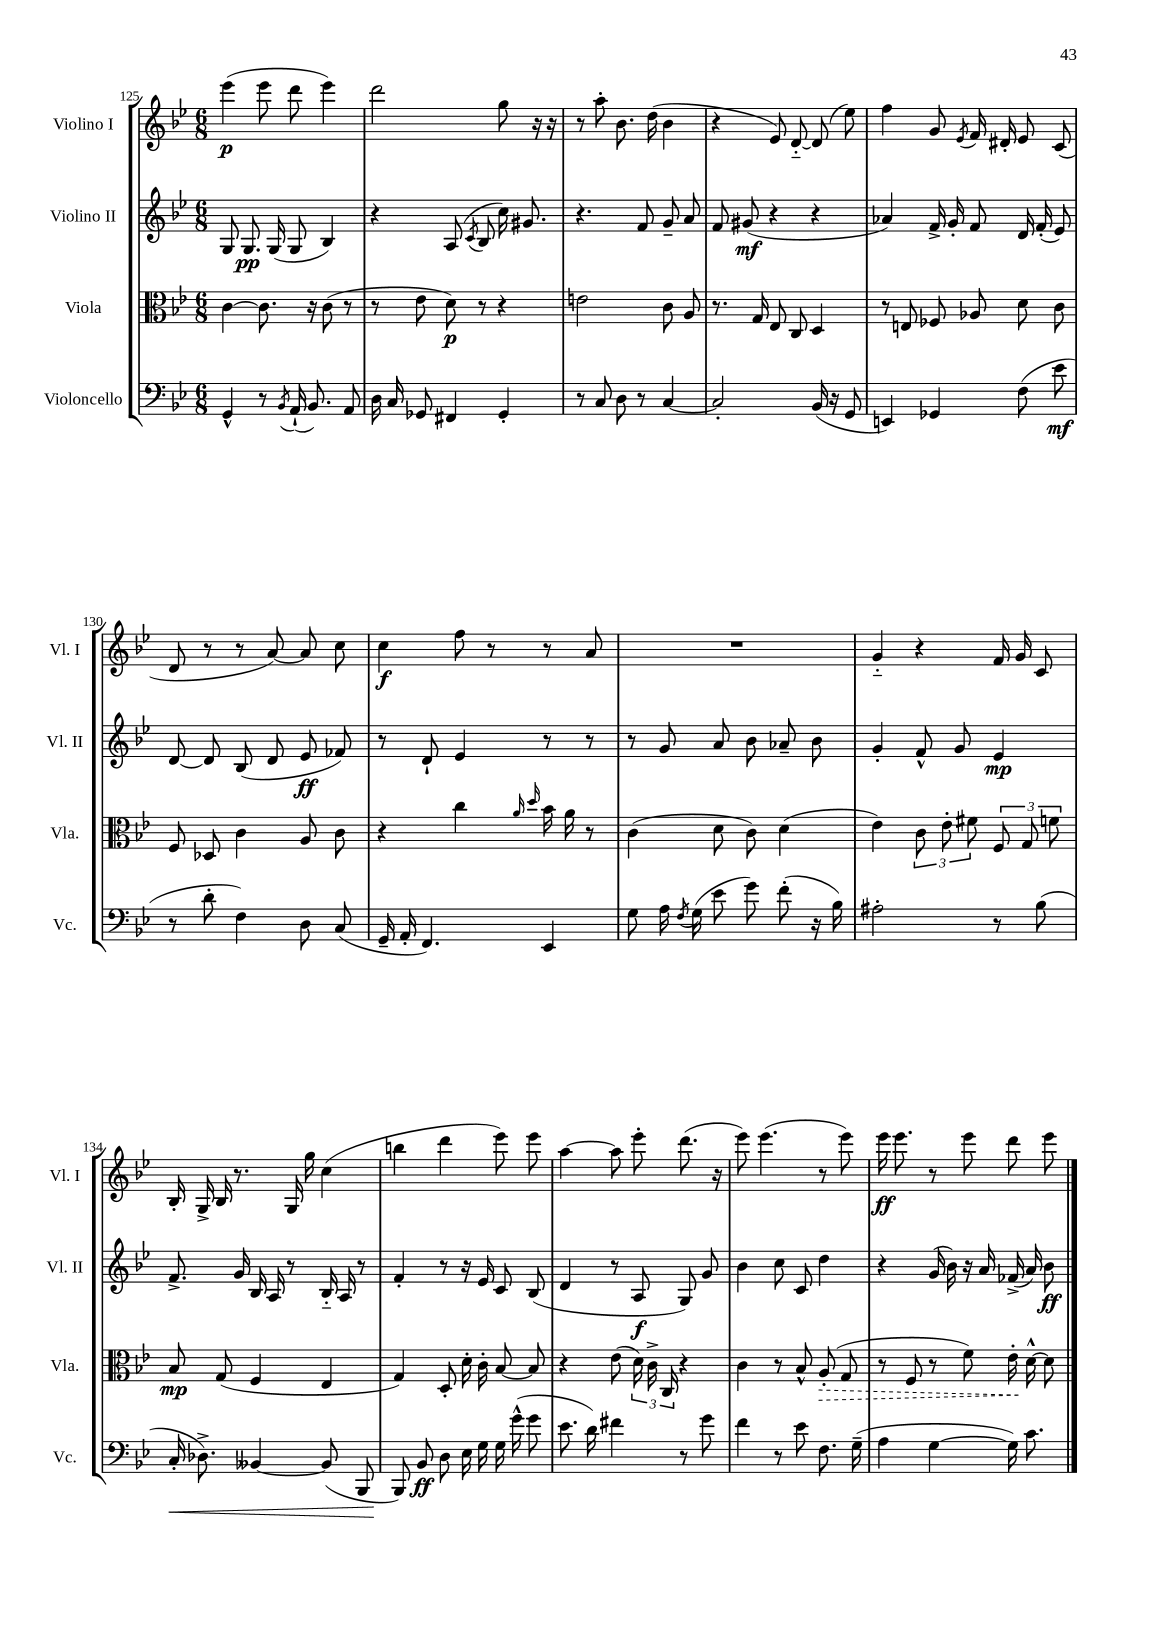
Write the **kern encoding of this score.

**kern	**kern	**kern	**kern
*staff4	*staff3	*staff2	*staff1
*clefF4	*clefC3	*clefG2	*clefG2
*k[b-e-]	*k[b-e-]	*k[b-e-]	*k[b-e-]
*M6/8	*M6/8	*M6/8	*M6/8
4GG^^/	[4c\	8G/	(4eee-\
.	.	8.G/	.
8r	8.c\]	.	8eee-\
.	.	(16G/	.
8qBB-/	.	.	.
(16AA`/	.	8G/	8ddd\
8.BB-/)	16r	.	.
.	(8c\	4B-/)	4eee-\)
8AA/	8r	.	.
=	=	=	=
16D\	8r	4r	2ddd\
16C/	.	.	.
8GG-/	8e-\	.	.
4FF#/	8d\)	(8A/	.
.	.	8qc/	.
.	8r	8B-/	.
4GG-'/	4r	16cc\)	8gg\
.	.	8.g#/	.
.	.	.	16r
.	.	.	16r
=	=	=	=
8r	2e\	4.r	8r
8C/	.	.	8aa'\
8D\	.	.	8.b-\
8r	.	8f/	.
.	.	.	(16dd\
[4C/	8c\	8g~/	4b-\
.	8A/	8a/	.
=	=	=	=
2C'/]	8.r	8f/	4r
.	.	(8g#/	.
.	16G/	.	.
.	8E-/	4r	8e-/)
.	8C/	.	[8d'~/
(16BB-/	4D/	4r	(8d/]
16r	.	.	.
8GG/	.	.	8ee-\)
=	=	=	=
4EE/)	8r	4a-/)	4ff\
.	8E/	.	.
4GG-/	8F-/	16f^/	8g/
.	.	16g'/	.
.	.	.	8qe-/
.	8A-/	8f/	16f/
.	.	.	16d#'/
(8F\	8d\	16d/	8e-/
.	.	(16f'/	.
8e-\	8c\	8e-/)	(8c/
=	=	=	=
8r	8F/	[8d/	8d/
8d'\	8D-/	8d/]	8r
4F\)	4c\	(8B-/	8r
.	.	8d/	[8a/)
8D\	8A/	8e-/	8a/]
(8C/	8c\	8f-/)	8cc\
=	=	=	=
16GG~/	4r	8r	4cc\
16AA'/	.	.	.
4.FF/)	.	8d`/	.
.	4cc\	4e-/	8ff\
.	.	.	8r
.	16qqa/	.	.
.	16qqdd/	.	.
4EE-/	16b-\	8r	8r
.	16a\	.	.
.	8r	8r	8a/
=	=	=	=
8G\	(4c\	8r	2.r
16A\	.	8g/	.
8qF/	.	.	.
(16G\	.	.	.
8e-\	8d\	8a/	.
8g\)	8c\)	8b-\	.
(8f'\	(4d\	8a-~/	.
16r	.	8b-\	.
16B-\)	.	.	.
=	=	=	=
2A#'\	4e-\)	4g'/	4g'~/
.	12c\	8f^^/	4r
.	12e-'\	.	.
.	.	8g/	.
.	12f#\	.	.
8r	12F/	4e-/	16f/
.	.	.	16g/
.	12G/	.	.
(8B-\	.	.	8c/
.	12f\	.	.
=	=	=	=
16C'/	8B-/	8.f^/	16B-'/
8.D-^\)	.	.	16G^/
.	(8G/	.	16B-/
.	.	16g/	8.r
[4BB--/	4F/	16B-/	.
.	.	16A/	.
.	.	8r	16G/
.	.	.	16gg\
(8BB--/]	4E-/	16B-'~/	(4cc\
.	.	16A/	.
8BBB-/	.	8r	.
=	=	=	=
8BBB-/)	4G/)	4f'/	4bb\
8BB-/	.	.	.
8D\	8D'/	8r	4ddd\
16E-\	16d'\	16r	.
16G\	16c'\	16e-/	.
16G\	[8B-/	8c/	8eee-\)
(16g^^\	.	.	.
8g\	8B-/]	(8B-/	8eee-\
=	=	=	=
8.e-\	4r	4d/	[4aa\
16d\)	.	.	.
4f#\	(8e-\	8r	8aa\]
.	24d\)	8A/	8eee-'\
.	24c^\	.	.
.	24C/	.	.
8r	4r	8G/)	(8.ddd\
8g\	.	8g/	.
.	.	.	16r
=	=	=	=
4f\	4c\	4b-\	8eee-\)
.	.	.	(4.eee-\
8r	8r	8cc\	.
8e-\	8B-^^/	8c/	.
8.F\	(8A'/	4dd\	8r
.	8G/	.	8eee-\)
(16G~\	.	.	.
=	=	=	=
4A\	8r	4r	16eee-\
.	.	.	8.eee-\
.	8F/	.	.
[4G\	8r	(16g/	8r
.	.	16b-\)	.
.	8f\)	16r	8eee-\
.	.	16a/	.
16G\])	16e-'\	(16f-^/	8ddd\
8.c\	[16d^^\	16a/)	.
.	8d\]	8b-\	8eee-\
==	==	==	==
*-	*-	*-	*-
